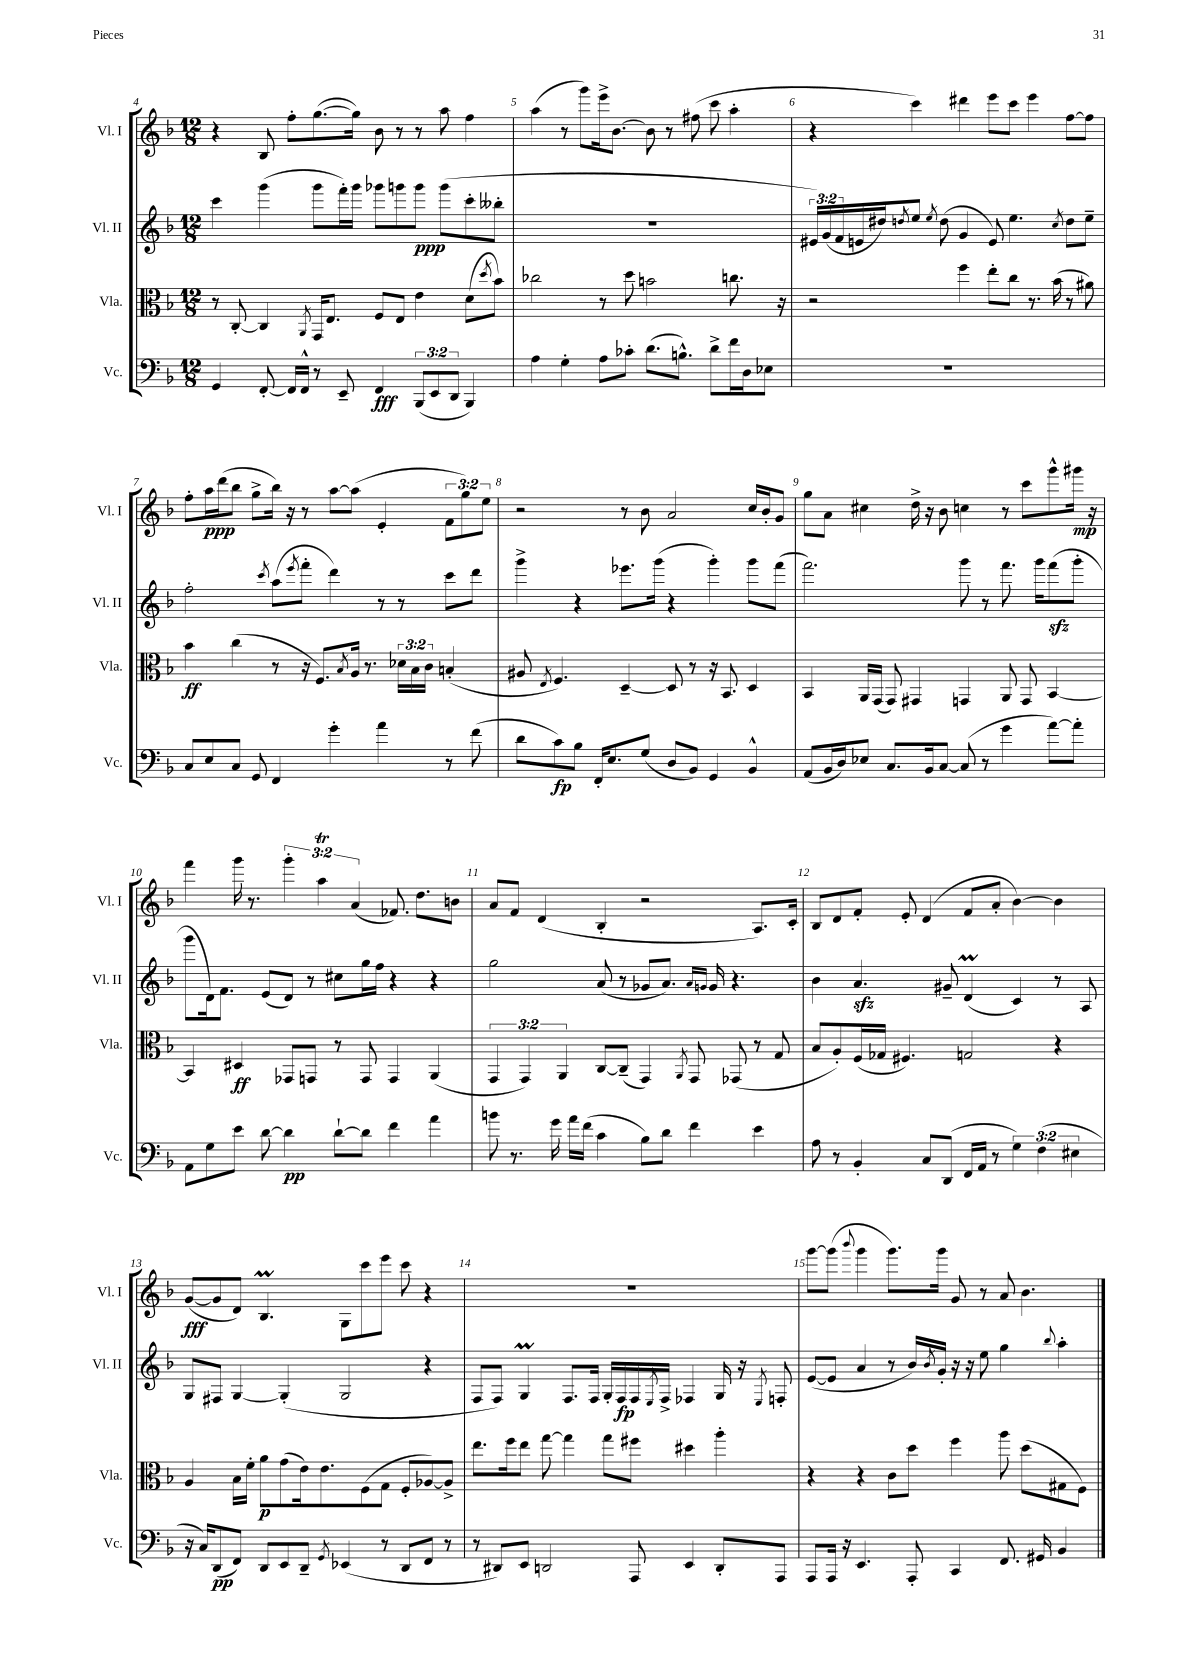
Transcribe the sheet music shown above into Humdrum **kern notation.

**kern	**kern	**kern	**kern
*staff4	*staff3	*staff2	*staff1
*clefF4	*clefC3	*clefG2	*clefG2
*k[b-]	*k[b-]	*k[b-]	*k[b-]
*M12/8	*M12/8	*M12/8	*M12/8
4GG/	8r	4ccc\	4r
.	[8C'/	.	.
[8FF'/	4C/]	(4ggg\	8B-/
16FF/]LL	.	.	8ff'\L
16FF^^/JJ	.	.	.
.	8qAA/	.	.
8r	16GG/LK	8ggg\L	([8.gg\
.	8.E/J	.	.
8EE~/	.	16fff'\L)	.
.	.	16ggg\JJ	16gg\]Jk)
4FF/	8F/L	8ggg-\L	8b-\
.	8E/J	8ggg\	8r
(12BBB-/L	4e\	8ggg\J	8r
12EE/	.	.	.
.	.	(8ggg\L	8aa\
12DD/J	.	.	.
4BBB-/)	(8d\L	8ccc'\	4ff\
.	8qdd/	.	.
.	8b-\J)	8bb--'\J	.
=	=	=	=
4A\	2cc-\	1.r	(4aa\
4G'\	.	.	8r
.	.	.	8ggg\L)
8A\L	8r	.	16eee^\k
.	.	.	[8.b-\J
8c-'\J	8dd\	.	.
(8.d\L	2b\	.	8b-\]
.	.	.	8r
8.B^^\J)	.	.	.
.	.	.	(8ff#\
8d^\L	.	.	8ccc\
16f\L	8.cc\	.	4aa'\
16D\J	.	.	.
8E-\J	.	.	.
.	16r	.	.
=	=	=	=
1.r	2r	24e#/LL)	4r
.	.	(24g/	.
.	.	24f/	.
.	.	16e/	.
.	.	16dd#/J)	.
.	.	8qdd/	.
.	.	8ee/J	4ccc\)
.	.	8qee/	.
.	.	(8dd\	.
.	4ff\	4g/	4ddd#\
.	8ee'\L	8e/)	8eee\L
.	8cc\J	4.ee\	8ccc\J
.	8.r	.	4eee\
.	(16b-\	.	.
.	.	8qcc/	.
.	8r	8dd\L	[8ff\L
.	8a#\)	8ee~\J	8ff\]J
=	=	=	=
8C/L	4b-\	2ff'\	8ff'\L
8E/	.	.	16aa\L
.	.	.	(16ddd\J
8C/J	(4cc\	.	8bb-\J
8GG/	.	.	8gg^\L
.	.	8qccc/	.
4FF/	8r	(8aa\L	16bb-\Jk)
.	.	.	16r
.	.	8qeee/	.
.	16r	8fff'\J	8r
.	8.F/L)	.	.
4g'\	.	4ddd\)	[8aa\L
.	8qB-/	.	.
.	16A/Jk	.	(8aa\]J
.	8.r	.	.
4a\	.	8r	4e'/
.	24d-\LL	8r	.
.	24B-\	.	.
.	24c\JJ	.	.
8r	(4B'/	8ccc\L	12f\L
.	.	.	12gg\)
(8f\	.	8ddd\J	.
.	.	.	12ee\J
=	=	=	=
8d\L	8A#/	4ggg^\	2r
.	8qE/	.	.
8c\)	4.F/)	.	.
8B-\J	.	4r	.
16FF'/LK	.	.	.
8.E/	.	.	.
.	[4D~/	8.eee-\L	8r
(8G/J	.	.	8b-\
.	.	(16ggg\Jk	.
8D/L	8D/]	4r	2a/
8BB-/J)	8r	.	.
4GG/	16r	4ggg'\)	.
.	8.BB-/	.	.
4BB-^^/	4D/	8ggg\L	16cc/LL
.	.	.	16b-'/J
.	.	(8fff\J	8g/J
=	=	=	=
(8AA/L	4BB-/	2.fff\)	8gg\L
16BB-/L	.	.	8a\J
16D/J)	.	.	.
8E-/J	16AA/LL	.	4cc#\
.	(16GG/JJ	.	.
8.C/L	8GG/)	.	.
.	4GG#/	.	16dd^\
16BB-/k	.	.	16r
[8C/J	.	.	8b-\
(8C/]	4GG/	8ggg\	4cc\
8r	.	8r	.
4g\	8AA/	8.fff\	8r
.	8GG/	.	8ccc\L
.	.	16ggg\LK	.
[8a\L)	[4BB-/	(8fff\	8ggg^^\
8a'\]J	.	8ggg'\J	16ggg#\Jk
.	.	.	16r
=	=	=	=
8AA\L	4BB-/]	8ggg\L	4fff\
8G\	.	16d\k)	.
.	.	8.f\J	.
8e\J	4D#/	.	16ggg\
.	.	.	8.r
[8d\	.	(8e/L	.
4d\]	8GG-/L	8d/J)	6ggg'\
.	8GG/J	8r	.
.	.	.	6aa\
[8d`\L	8r	8cc#\L	.
.	.	.	(6a/
8d\]J	8GG/	16gg\L	.
.	.	16ff\JJ	.
4f\	4GG/	4r	8.f-/)
.	.	.	8.dd\L
4a\	(4AA/	4r	.
.	.	.	8b\J
=	=	=	=
8b\	6GG/	2gg\	8a/L
8.r	.	.	8f/J
.	6GG/)	.	.
.	.	.	(4d/
16g\	.	.	.
.	6AA/	.	.
16a\LL	.	.	.
(16f\JJ	.	.	.
4c\	[8C/L	(8a/	4B-'/
.	(8C~/]J	8r	.
8B-\L)	4GG/)	8g-/L	2r
8d\J	.	8.a/J)	.
.	8qAA/	.	.
4f\	8GG/	.	.
.	.	16qqa/LL	.
.	.	16qqg/JJ	.
.	.	16g/	.
.	(8GG-/	4.r	.
4e\	8r	.	8.A/L)
.	8G/	.	.
.	.	.	16c'/Jk
=	=	=	=
8A\	8B-/L	4b-\	8B-/L
8r	8A'/)	.	8d/
4BB-'/	(16F/L	4.a/	8f'/J
.	16G-/JJ	.	.
.	4.F#/)	.	8e'/
8C/L	.	.	(4d/
(8DD/J	.	8g#~/	.
16FF/LL	2G/	(4d/	8f/L
16AA/JJ	.	.	.
8r	.	.	8a'/J
6G\)	.	4c/)	[4b-\)
(6F\	.	.	.
.	4r	8r	4b-\]
6E#\	.	.	.
.	.	8A/	.
=	=	=	=
16r	4A/	8G/L	([8g/L
16C/LK)	.	.	.
(8DD/	.	8F#/J	8g/]
8FF/J)	16B-\LL	[4G/	8d/J)
.	16f'\JJ	.	.
8DD/L	8a\L	.	4.B-/
8EE/	(8g\	(4G'/]	.
8DD~/J	16e\k)	.	.
.	8.e\	.	.
8qGG/	.	.	.
(4EE-/	.	2G/	8G\L
.	(8F\	.	8ccc\
8r	8G\J	.	8eee\J
8DD/L	8F'/L	.	8ccc\
8FF/J	[8A-/)	4r	4r
8r	8A-^/]J	.	.
=	=	=	=
8r	8.ee\L	8F/L	1.r
8DD#/L)	.	8F/J)	.
.	16ff\k	.	.
8EE/J	8ee\J	4G/	.
2DD/	[8gg\	.	.
.	4gg\]	8.F/L	.
.	.	16F/Jk	.
.	8gg\L	16G'/LL	.
.	.	16F/	.
8AAA/	8ff#\J	16F/	.
.	.	8qE/	.
.	.	16F^/JJ	.
4EE/	4dd#\	4F-/	.
8DD'/L	4aa'\	16G/	.
.	.	16r	.
.	.	8qE/	.
8AAA/J	.	8F'/	.
=	=	=	=
8AAA/L	4r	([8e/L	[8ggg\L
16AAA/Jk	.	8e/]J	(8ggg\]J
16r	.	.	.
.	.	.	8qqbbb-/
4.EE/	4r	4a/	4ggg\
.	8c\L	8r	8.ggg\L)
8AAA'/	8dd\J	16b-/LL)	.
.	.	8qb-/	.
.	.	16g'/JJ	16ggg\Jk
4CC/	4ff\	16r	8g/
.	.	16r	.
.	.	8ee\	8r
8.FF/	8aa\	4gg\	8a/
.	(8dd\L	.	4.b-\
16GG#/	.	.	.
.	.	8qqbb-/	.
4BB-/	8G#\	4aa'\	.
.	8F\J)	.	.
==	==	==	==
*-	*-	*-	*-
